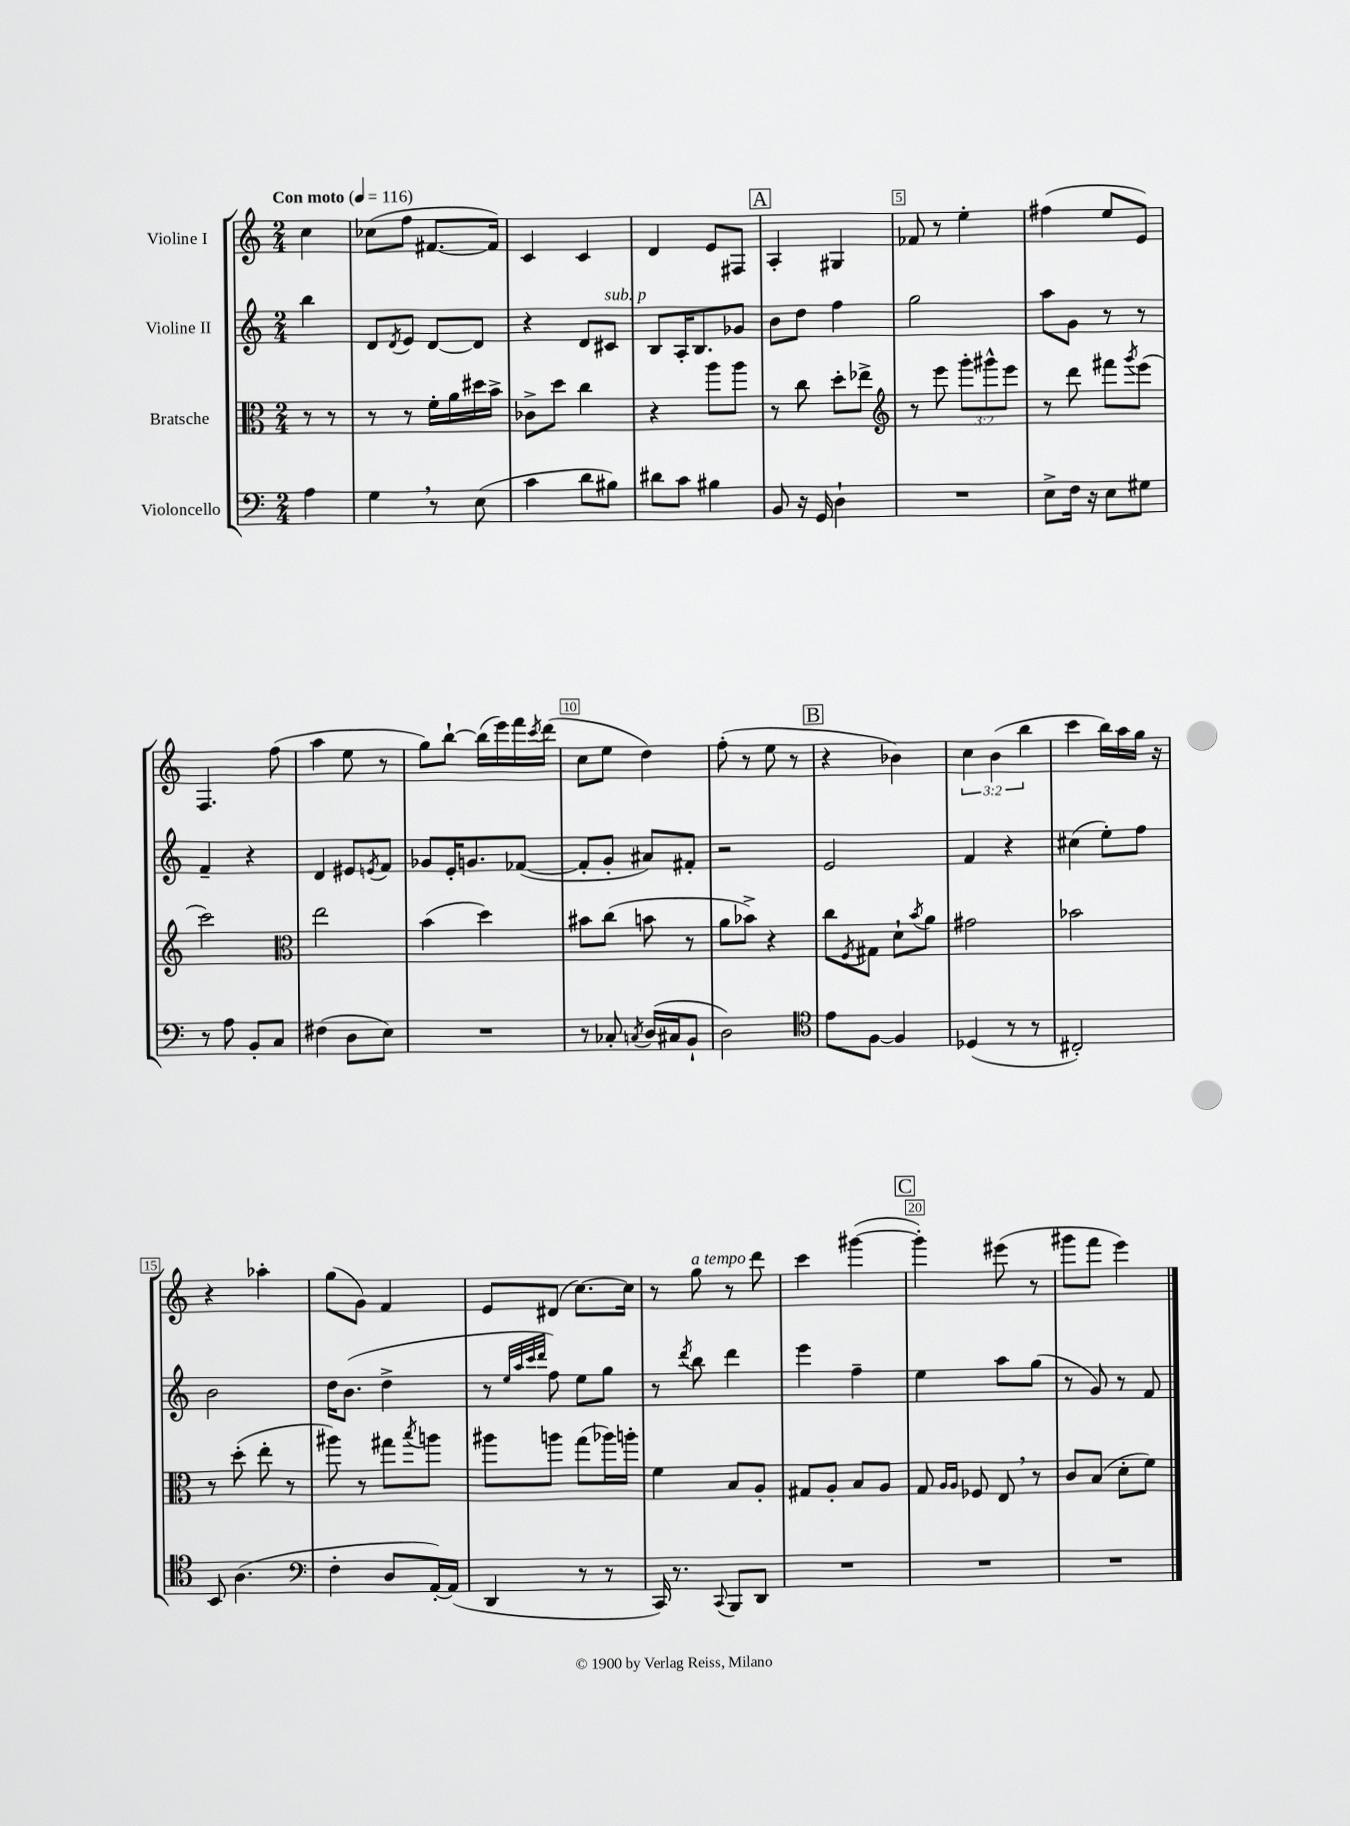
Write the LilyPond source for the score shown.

<<
\new StaffGroup <<
\new Staff = "s0" \with { instrumentName = "Violine I" } {
    \clef treble \key c \major \numericTimeSignature \time 2/4 \override Staff.TupletNumber.text = #tuplet-number::calc-fraction-text \partial 4 \tempo "Con moto" 4 = 116
    c''4 |
    ces''8( f''8 fis'8.~ fis'16) |
    c'4 c'4 |
    d'4 e'8 fis8 |
    \mark \markup { \box "A" } a4-. gis4 |
    fes'8 r8 e''4-. |
    fis''4( e''8 e'8) |
    f4. f''8( |
    a''4 e''8 r8 |
    g''8) b''8~-! b''16( e'''16) f'''16 \acciaccatura { c'''8 } d'''16( |
    c''8 e''8 d''4) |
    f''8-.( r8 e''8 r8 |
    \mark \markup { \box "B" } r4 bes'4) |
    \tuplet 3/2 { c''4 b'4( b''4 } |
    c'''4 b''16) a''16 g''16 r16 |
    r4 aes''4-. |
    g''8( g'8) f'4 |
    e'8 dis'8( c''8.~) c''16 |
    r8 g''8^\markup { \italic "a tempo" } r8 d'''8 |
    c'''4 gis'''4~( |
    \mark \markup { \box "C" } gis'''4-.) eis'''8( r8 |
    gis'''8 f'''8 e'''4) \bar "|." |
}
\new Staff = "s1" \with { instrumentName = "Violine II" } {
    \clef treble \key c \major \numericTimeSignature \time 2/4 \partial 4
    b''4 |
    d'8 \acciaccatura { d'8 } e'8 d'8~ d'8 |
    r4 d'8 cis'8^\markup { \italic "sub. p" } |
    b8 a16-. b8. ges'8 |
    \mark \markup { \box "A" } b'8 d''8 f''4 |
    g''2 |
    a''8 g'8 r8 r8 |
    f'4-- r4 |
    d'4 eis'8 \acciaccatura { e'8 } f'8 |
    ges'8 e'16-. g'8. fes'8~( |
    fes'8-. g'8-. ais'8) fis'8-. |
    r2 |
    \mark \markup { \box "B" } e'2 |
    f'4 r4 |
    cis''4( e''8-.) f''8 |
    b'2 |
    d''16 b'8.( d''4-> |
    r8 \grace { e''32 a''32 c'''32 d'''32 } f''8) e''8 g''8 |
    r8 \acciaccatura { d'''8 } b''8 d'''4 |
    e'''4 f''4-- |
    \mark \markup { \box "C" } e''4 a''8 g''8( |
    r8 g'8) r8 f'8 \bar "|." |
}
\new Staff = "s2" \with { instrumentName = "Bratsche" } {
    \clef alto \key c \major \numericTimeSignature \time 2/4 \override Staff.TupletNumber.text = #tuplet-number::calc-fraction-text \partial 4
    r8 r8 |
    r8 r8 f'16-. a'16 dis''16 b'16-> |
    ces'8-> d''8 c''4 |
    r4 a''8 a''8 |
    \mark \markup { \box "A" } r8 c''8 d''8-. ees''8-> |
    \clef treble r8 e'''8 \tuplet 3/2 { g'''8-. gis'''8-^ e'''8 } |
    r8 d'''8 fis'''8 \acciaccatura { g'''8 } e'''8( |
    c'''2) |
    \clef alto e''2 |
    b'4( d''4) |
    bis'8 c''8( b'8 r8 |
    a'8 bes'8->) r4 |
    \mark \markup { \box "B" } c''8 \acciaccatura { f8 } gis8 d'8-! \acciaccatura { b'8 } a'8 |
    gis'2 |
    bes'2 |
    r8 d''8-.( e''8-. r8 |
    ais''8) r8 gis''8 \acciaccatura { b''8 } a''8 |
    ais''8 a''8 g''8( aes''16) a''16-. |
    f'4 b8 a8-. |
    gis8 a8-. b8 a8 |
    \mark \markup { \box "C" } g8 \grace { a16 a16 } fes8 e8 \breathe r8 |
    c'8 b8( d'8-. f'8) \bar "|." |
}
\new Staff = "s3" \with { instrumentName = "Violoncello" } {
    \clef bass \key c \major \numericTimeSignature \time 2/4 \partial 4
    a4 |
    g4 \breathe r8 e8( |
    c'4 d'8 bis8) |
    dis'8 c'8 bis4 |
    \mark \markup { \box "A" } b,8 r16 g,16 d4-! |
    R2 |
    e8-> f16 r16 e8 gis8 |
    r8 a8 b,8-. c8 |
    fis4( d8 e8) |
    R2 |
    r8 ces8-. \acciaccatura { c8 } d16( cis16 b,8-! |
    d2) |
    \mark \markup { \box "B" } \clef tenor e'8 f8~ f4 |
    des4( r8 r8 |
    cis2-.) |
    b,8 a4.( |
    \clef bass f4-. d8 a,16~-.) a,16( |
    d,4 r8 r8 |
    c,16) r8. \appoggiatura { c,8 } b,,8 d,8 |
    R2 |
    \mark \markup { \box "C" } R2 |
    R2 \bar "|." |
}
>>
>>
\layout { \context { \Score \override BarNumber.break-visibility = ##(#f #t #t) barNumberVisibility = #(every-nth-bar-number-visible 5) \override BarNumber.stencil = #(make-stencil-boxer 0.1 0.3 ly:text-interface::print) } }
